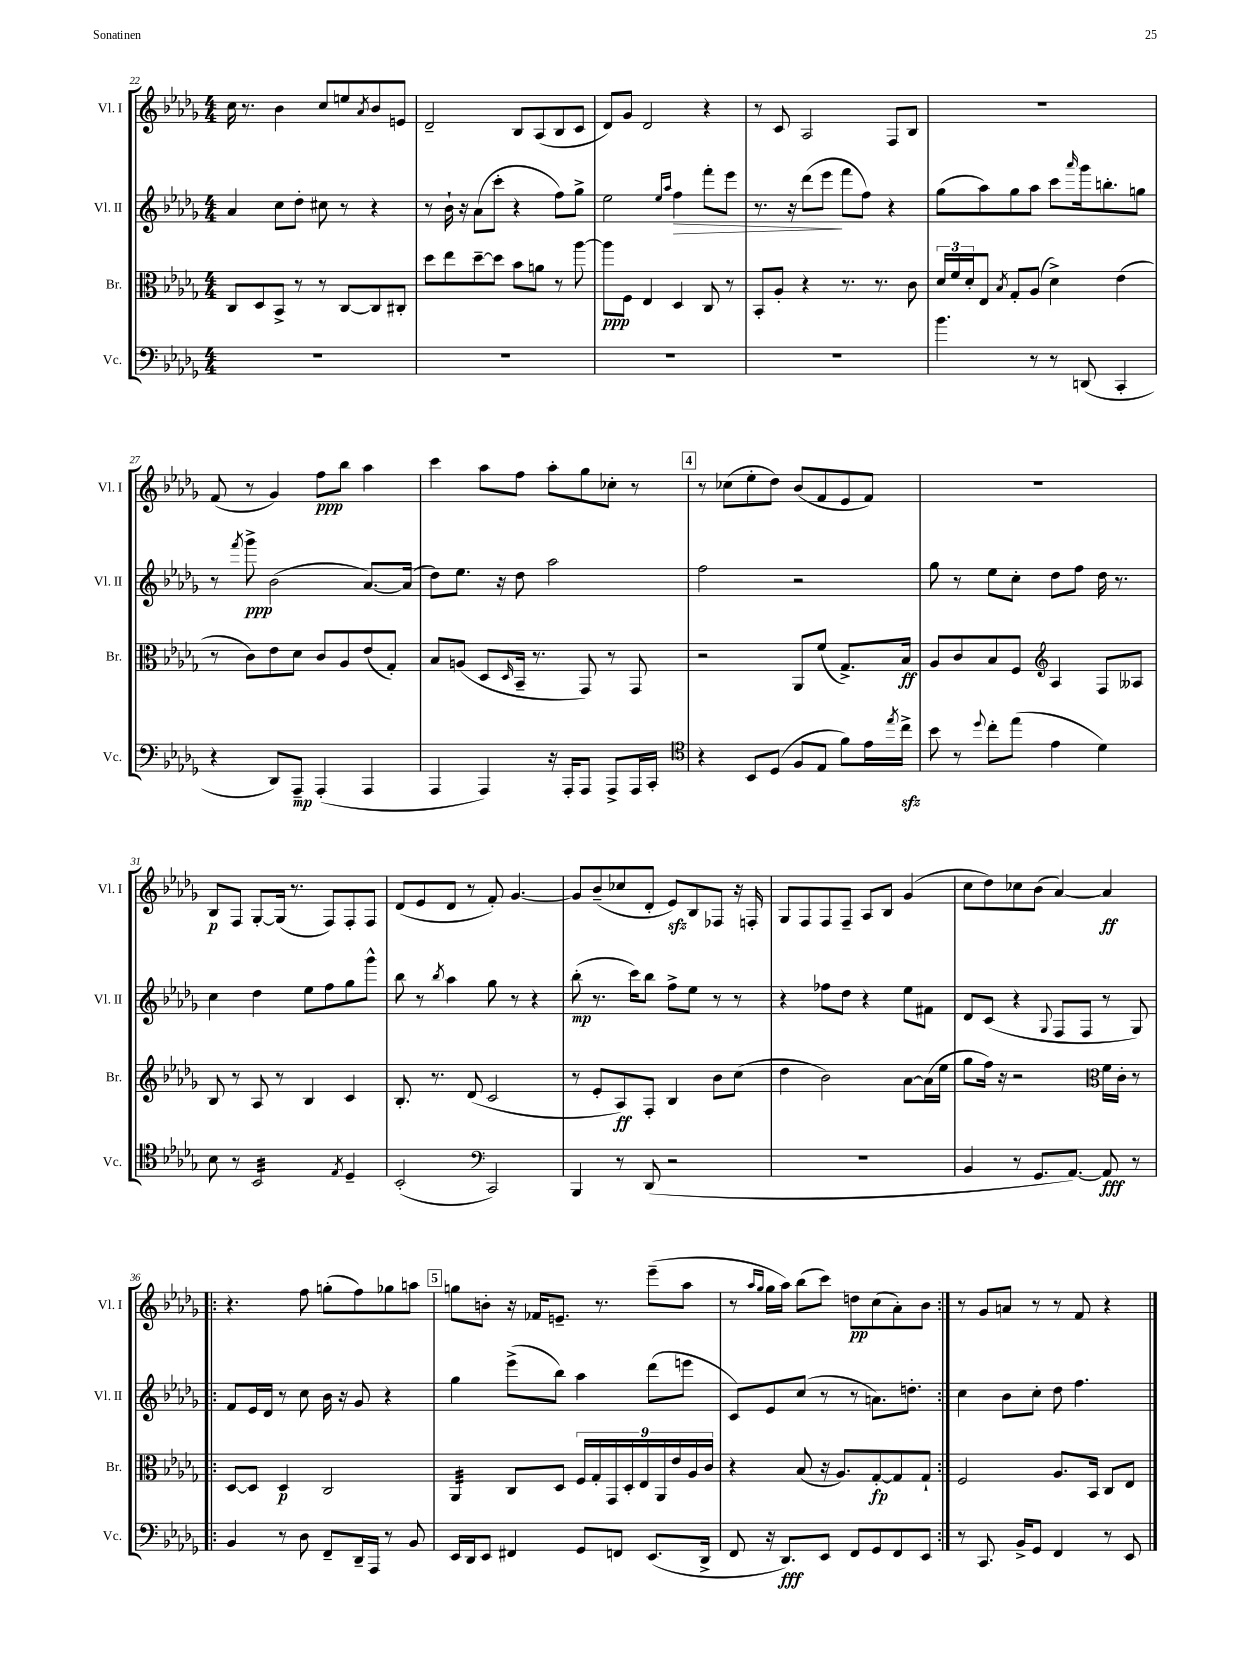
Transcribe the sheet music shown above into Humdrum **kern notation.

**kern	**dynam	**kern	**dynam	**kern	**dynam	**kern	**dynam
*part4	*part4	*part3	*part3	*part2	*part2	*part1	*part1
*staff4	*staff4	*staff3	*staff3	*staff2	*staff2	*staff1	*staff1
*I"Vc.	*	*I"Br.	*	*I"Vl. II	*	*I"Vl. I	*
*I'Vc.	*	*I'Br.	*	*I'Vl. II	*	*I'Vl. I	*
*clefF4	*	*clefC3	*	*clefG2	*	*clefG2	*
*k[b-e-a-d-g-]	*	*k[b-e-a-d-g-]	*	*k[b-e-a-d-g-]	*	*k[b-e-a-d-g-]	*
*M4/4	*	*M4/4	*	*M4/4	*	*M4/4	*
=22	=22	=22	=22	=22	=22	=22	=22
1r	.	8C/L	.	4a-/	.	16cc\	.
.	.	.	.	.	.	8.r	.
.	.	8D-/	.	.	.	.	.
.	.	8BB-^/J	.	8cc\L	.	4b-\	.
.	.	8r	.	8dd-'\J	.	.	.
.	.	8r	.	8cc#X\	.	8cc/L	.
.	.	[8C/L	.	8r	.	8een/	.
.	.	.	.	.	.	8qa-/	.
.	.	8C/]	.	4r	.	8b-/	.
.	.	8C#X'/J	.	.	.	8en/J	.
=23	=23	=23	=23	=23	=23	=23	=23
1r	.	8dd-\L	.	8r	.	2d-~/	.
.	.	8ee-\	.	16b-`\	.	.	.
.	.	.	.	16r	.	.	.
.	.	[8dd-~\	.	(8a-\L	.	.	.
.	.	8dd-\J]	.	8ccc'\J	.	.	.
.	.	8b-\L	.	4r	.	8B-/L	.
.	.	8an\J	.	.	.	(8A-/	.
.	.	8r	.	8ff\L)	.	8B-/	.
.	.	[8aa-\	.	8gg-^\J	.	8c/J	.
=24	=24	=24	=24	=24	=24	=24	=24
1r	.	8aa-\L]	ppp	2ee-\	.	8d-/L)	.
.	.	8F\J	.	.	.	8g-/J	.
.	.	4E-/	.	.	.	2d-/	.
.	.	.	.	16qqee-/LL	.	.	.
.	.	.	.	16qqaa-/JJ	.	.	.
!	!	!	!	!	!LO:HP:b	!	!
.	.	4D-/	.	4ff\	>	.	.
.	.	8C/	.	8fff'\L	.	4r	.
.	.	8r	.	8eee-\J	.	.	.
=25	=25	=25	=25	=25	=25	=25	=25
1r	.	8BB-'/L	.	8.r	.	8r	.
.	.	8A-'/J	.	.	.	8c/	.
.	.	.	.	16r	.	.	.
.	.	4r	.	(8ddd-\L	.	2A-/	.
.	.	.	.	8eee-\J	.	.	.
.	.	8.r	.	8fff\L	]	.	.
.	.	.	.	8ff\J)	.	.	.
.	.	8.r	.	.	.	.	.
.	.	.	.	4r	.	8F/L	.
.	.	8c\	.	.	.	8B-/J	.
=26	=26	=26	=26	=26	=26	=26	=26
4.b-\	.	24d-/LL	.	(8gg-\L	.	1r	.
.	.	24f/	.	.	.	.	.
.	.	24d-'/J	.	.	.	.	.
.	.	8E-/J	.	8aa-\)	.	.	.
.	.	8qB-/	.	.	.	.	.
.	.	8G-'/L	.	8gg-\	.	.	.
8r	.	(8A-/J	.	8aa-\J	.	.	.
8r	.	4d-^\)	.	8ccc\L	.	.	.
.	.	.	.	16qqaaa-/	.	.	.
(8DDn/	.	.	.	16ggg-\k	.	.	.
.	.	.	.	8.bbn'\	.	.	.
4CC'/	.	(4e-\	.	.	.	.	.
.	.	.	.	8ggn\J	.	.	.
!!LO:LB:g=z
=27	=27	=27	=27	=27	=27	=27	=27
4r	.	8r	.	8r	.	(8f/	.
.	.	.	.	8qfff/	.	.	.
.	.	8c\L)	.	8ggg-^\	ppp	8r	.
8DD-/L)	.	8e-\	.	(2b-\	.	4g-/)	.
8AAA-~/J	mp	8d-\J	.	.	.	.	.
(4AAA-'/	.	8c/L	.	.	.	8ff\L	ppp
.	.	8A-/	.	.	.	8bb-\J	.
4AAA-/	.	(8e-/	.	[8.a-/L)	.	4aa-\	.
.	.	8G-'/J)	.	.	.	.	.
.	.	.	.	(16a-/Jk]	.	.	.
=28	=28	=28	=28	=28	=28	=28	=28
4AAA-/	.	8B-/L	.	8dd-\L)	.	4ccc\	.
.	.	(8An/J	.	8.ee-\J	.	.	.
4AAA-/)	.	8D-/L	.	.	.	8aa-\L	.
.	.	.	.	16r	.	.	.
.	.	16qqD-/	.	.	.	.	.
.	.	16BB-~/Jk	.	8dd-\	.	8ff\J	.
.	.	8.r	.	.	.	.	.
16r	.	.	.	2aa-\	.	8aa-'\L	.
16AAA-'/KL	.	.	.	.	.	.	.
8AAA-/J	.	8GG-/)	.	.	.	8gg-\	.
8AAA-^/L	.	8r	.	.	.	8cc-X'\J	.
16AAA-/L	.	8GG-/	.	.	.	8r	.
16CC'/JJ	.	.	.	.	.	.	.
!!LO:REH:place=s1:t=4
=29	=29	=29	=29	=29	=29	=29	=29
*clefC4	*	*	*	*	*	*	*
4r	.	2r	.	2ff\	.	8r	.
.	.	.	.	.	.	(8cc-X\L	.
8BB-/L	.	.	.	.	.	8ee-'\	.
(8D-/J	.	.	.	.	.	8dd-\J)	.
8F/L	.	8AA-/L	.	2r	.	(8b-/L	.
8E-/J	.	(8f/J	.	.	.	8f/	.
8f\L)	.	8.G-^/L)	.	.	.	8e-/	.
16e-\L	.	.	.	.	.	8f/J)	.
8qee-/	.	.	.	.	.	.	.
16cczz^\JJ	.	16B-/Jk	ff	.	.	.	.
=30	=30	=30	=30	=30	=30	=30	=30
8b-\	.	8A-/L	.	8gg-\	.	1r	.
8r	.	8c/	.	8r	.	.	.
8qqdd-/	.	.	.	.	.	.	.
8cc'\L	.	8B-/	.	8ee-\L	.	.	.
(8ee-\J	.	8F/J	.	8cc'\J	.	.	.
*	*	*clefG2	*	*	*	*	*
4e-\	.	4A-/	.	8dd-\L	.	.	.
.	.	.	.	8ff\J	.	.	.
4d-\)	.	8F/L	.	16dd-\	.	.	.
.	.	.	.	8.r	.	.	.
.	.	8A--X/J	.	.	.	.	.
!!LO:LB:g=z
=31	=31	=31	=31	=31	=31	=31	=31
8B-\	.	8B-/	.	4cc\	.	8B-/L	p
8r	.	8r	.	.	.	8F/J	.
*tremolo	*	*	*	*	*	*	*
32BB-/LLL	.	8A-/	.	4dd-\	.	[8G-'/L	.
32BB-/	.	.	.	.	.	.	.
32BB-/	.	.	.	.	.	.	.
32BB-/	.	.	.	.	.	.	.
32BB-/	.	8r	.	.	.	(16G-/Jk]	.
32BB-/	.	.	.	.	.	.	.
32BB-/	.	.	.	.	.	8.r	.
32BB-/	.	.	.	.	.	.	.
32BB-/	.	4B-/	.	8ee-\L	.	.	.
32BB-/	.	.	.	.	.	.	.
32BB-/	.	.	.	.	.	.	.
32BB-/	.	.	.	.	.	.	.
32BB-/	.	.	.	8ff\	.	8F/L)	.
32BB-/	.	.	.	.	.	.	.
32BB-/	.	.	.	.	.	.	.
32BB-/JJJ	.	.	.	.	.	.	.
*Xtremolo	*	*	*	*	*	*	*
8qE-/	.	.	.	.	.	.	.
4D-~/	.	4c/	.	8gg-\	.	8F'/	.
.	.	.	.	8ggg-^^\J	.	8F/J	.
=32	=32	=32	=32	=32	=32	=32	=32
(2BB-'/	.	8.B-'/	.	8bb-\	.	(8d-/L	.
.	.	.	.	8r	.	8e-/	.
.	.	8.r	.	.	.	.	.
.	.	.	.	8qbb-/	.	.	.
.	.	.	.	4aa-\	.	8d-/J	.
.	.	(8d-/	.	.	.	8r	.
*clefF4	*	*	*	*	*	*	*
2CC/)	.	2c/	.	8gg-\	.	8f'/)	.
.	.	.	.	8r	.	[4.g-/	.
.	.	.	.	4r	.	.	.
=33	=33	=33	=33	=33	=33	=33	=33
4BBB-/	.	8r	.	(8bb-'\	mp	8g-/L]	.
.	.	8e-'/L	.	8.r	.	(8b-~/	.
8r	.	8A-/)	ff	.	.	8cc-X/	.
.	.	.	.	16ccc\KL)	.	.	.
(8DD-/	.	8F'/J	.	8bb-\J	.	8d-'/J	.
2r	.	4B-/	.	8ff^\L	.	8e-zz/L)	.
.	.	.	.	8ee-\J	.	8B-/	.
.	.	8b-\L	.	8r	.	8F-X/J	.
.	.	(8cc\J	.	8r	.	16r	.
.	.	.	.	.	.	16Fn'/	.
=34	=34	=34	=34	=34	=34	=34	=34
1r	.	4dd-\	.	4r	.	8G-/L	.
.	.	.	.	.	.	8F/	.
.	.	2b-\)	.	8ff-X\L	.	8F/	.
.	.	.	.	8dd-\J	.	8F~/J	.
.	.	.	.	4r	.	8A-/L	.
.	.	.	.	.	.	8B-/J	.
.	.	[8a-\L	.	8ee-\L	.	(4g-/	.
.	.	(16a-\L]	.	8f#X\J	.	.	.
.	.	16ee-\JJ	.	.	.	.	.
=35	=35	=35	=35	=35	=35	=35	=35
4BB-/	.	8gg-\L	.	8d-/L	.	8cc\L	.
.	.	16ff\Jk)	.	(8c/J	.	8dd-\)	.
.	.	16r	.	.	.	.	.
8r	.	2r	.	4r	.	8cc-X\	.
8.GG-/L	.	.	.	.	.	(8b-\J	.
.	.	.	.	8qqG-/	.	.	.
.	.	.	.	8F/L	.	[4a-/)	.
[8.AA-/J)	.	.	.	.	.	.	.
.	.	.	.	8F/J	.	.	.
*	*	*clefC3	*	*	*	*	*
8AA-/]	fff	16f\LL	.	8r	.	4a-/]	ff
.	.	16c'\JJ	.	.	.	.	.
8r	.	8r	.	8G-/)	.	.	.
!!LO:LB:g=z
=36!|:	=36!|:	=36!|:	=36!|:	=36!|:	=36!|:	=36!|:	=36!|:
4BB-/	.	[8D-/L	.	8f/L	.	4.r	.
.	.	8D-/J]	.	16e-/L	.	.	.
.	.	.	.	16d-/JJ	.	.	.
8r	.	4D-/	p	8r	.	.	.
8D-\	.	.	.	8cc\	.	8ff\	.
8FF~/L	.	2C/	.	16b-\	.	(8ggn'\L	.
.	.	.	.	16r	.	.	.
16DD-~/L	.	.	.	8g-/	.	8ff\)	.
16AAA-/JJ	.	.	.	.	.	.	.
8r	.	.	.	4r	.	8gg-X\	.
8BB-/	.	.	.	.	.	8aan\J	.
!!LO:REH:place=s1:t=5
=37	=37	=37	=37	=37	=37	=37	=37
*	*	*tremolo	*	*	*	*	*
16EE-/LL	.	32AA-/LLL	.	4gg-\	.	8ggn\L	.
.	.	32AA-/	.	.	.	.	.
16DD-/J	.	32AA-/	.	.	.	.	.
.	.	32AA-/	.	.	.	.	.
8EE-/J	.	32AA-/	.	.	.	8bn'\J	.
.	.	32AA-/	.	.	.	.	.
.	.	32AA-/	.	.	.	.	.
.	.	32AA-/JJJ	.	.	.	.	.
*	*	*Xtremolo	*	*	*	*	*
4FF#X/	.	8C/L	.	(8eee-^\L	.	16r	.
.	.	.	.	.	.	16f-X/KL	.
.	.	8D-/J	.	8bb-\J)	.	8.en~/J	.
8GG-/L	.	18F/LL	.	4aa-\	.	.	.
.	.	18G-'/	.	.	.	.	.
.	.	.	.	.	.	8.r	.
.	.	18GG-/	.	.	.	.	.
8FFn/J	.	.	.	.	.	.	.
.	.	18D-'/	.	.	.	.	.
.	.	18E-/	.	.	.	.	.
(8.EE-/L	.	.	.	(8ddd-\L	.	(8eee-~\L	.
.	.	18AA-/	.	.	.	.	.
.	.	18e-/	.	.	.	.	.
.	.	.	.	8eeen\J	.	8aa-\J	.
.	.	18A-/	.	.	.	.	.
16DD-^/Jk	.	.	.	.	.	.	.
.	.	18c/JJ	.	.	.	.	.
=38	=38	=38	=38	=38	=38	=38	=38
8FF/	.	4r	.	8c/L)	.	8r	.
.	.	.	.	.	.	16qqaa-/LL	.
.	.	.	.	.	.	16qqgg-/JJ	.
16r	.	.	.	8e-/	.	16gg-\LL	.
8.DD-/L)	fff	.	.	.	.	16aa-\JJ)	.
.	.	(8B-/	.	(8cc/J	.	(8bb-\L	.
8EE-/J	.	16r	.	8r	.	8ccc\J)	.
.	.	8.A-/L)	.	.	.	.	.
8FF/L	.	.	.	8r	.	8ddn\L	pp
8GG-/	.	[8G-'/	fp	8.an\L)	.	(8cc\	.
8FF/	.	8G-/]	.	.	.	8a-'\)	.
.	.	.	.	8.ddn'\J	.	.	.
8EE-/J	.	8G-`/J	.	.	.	8b-\J	.
=39:|!	=39:|!	=39:|!	=39:|!	=39:|!	=39:|!	=39:|!	=39:|!
8r	.	2F/	.	4cc\	.	8r	.
8.CC/	.	.	.	.	.	8g-/L	.
.	.	.	.	8b-\L	.	8an/J	.
16BB-^/KL	.	.	.	.	.	.	.
8GG-/J	.	.	.	8cc'\J	.	8r	.
4FF/	.	8.A-/L	.	8dd-\	.	8r	.
.	.	.	.	4.ff\	.	8f/	.
.	.	16BB-/Jk	.	.	.	.	.
8r	.	8C/L	.	.	.	4r	.
8EE-/	.	8E-/J	.	.	.	.	.
==	==	==	==	==	==	==	==
*-	*-	*-	*-	*-	*-	*-	*-
